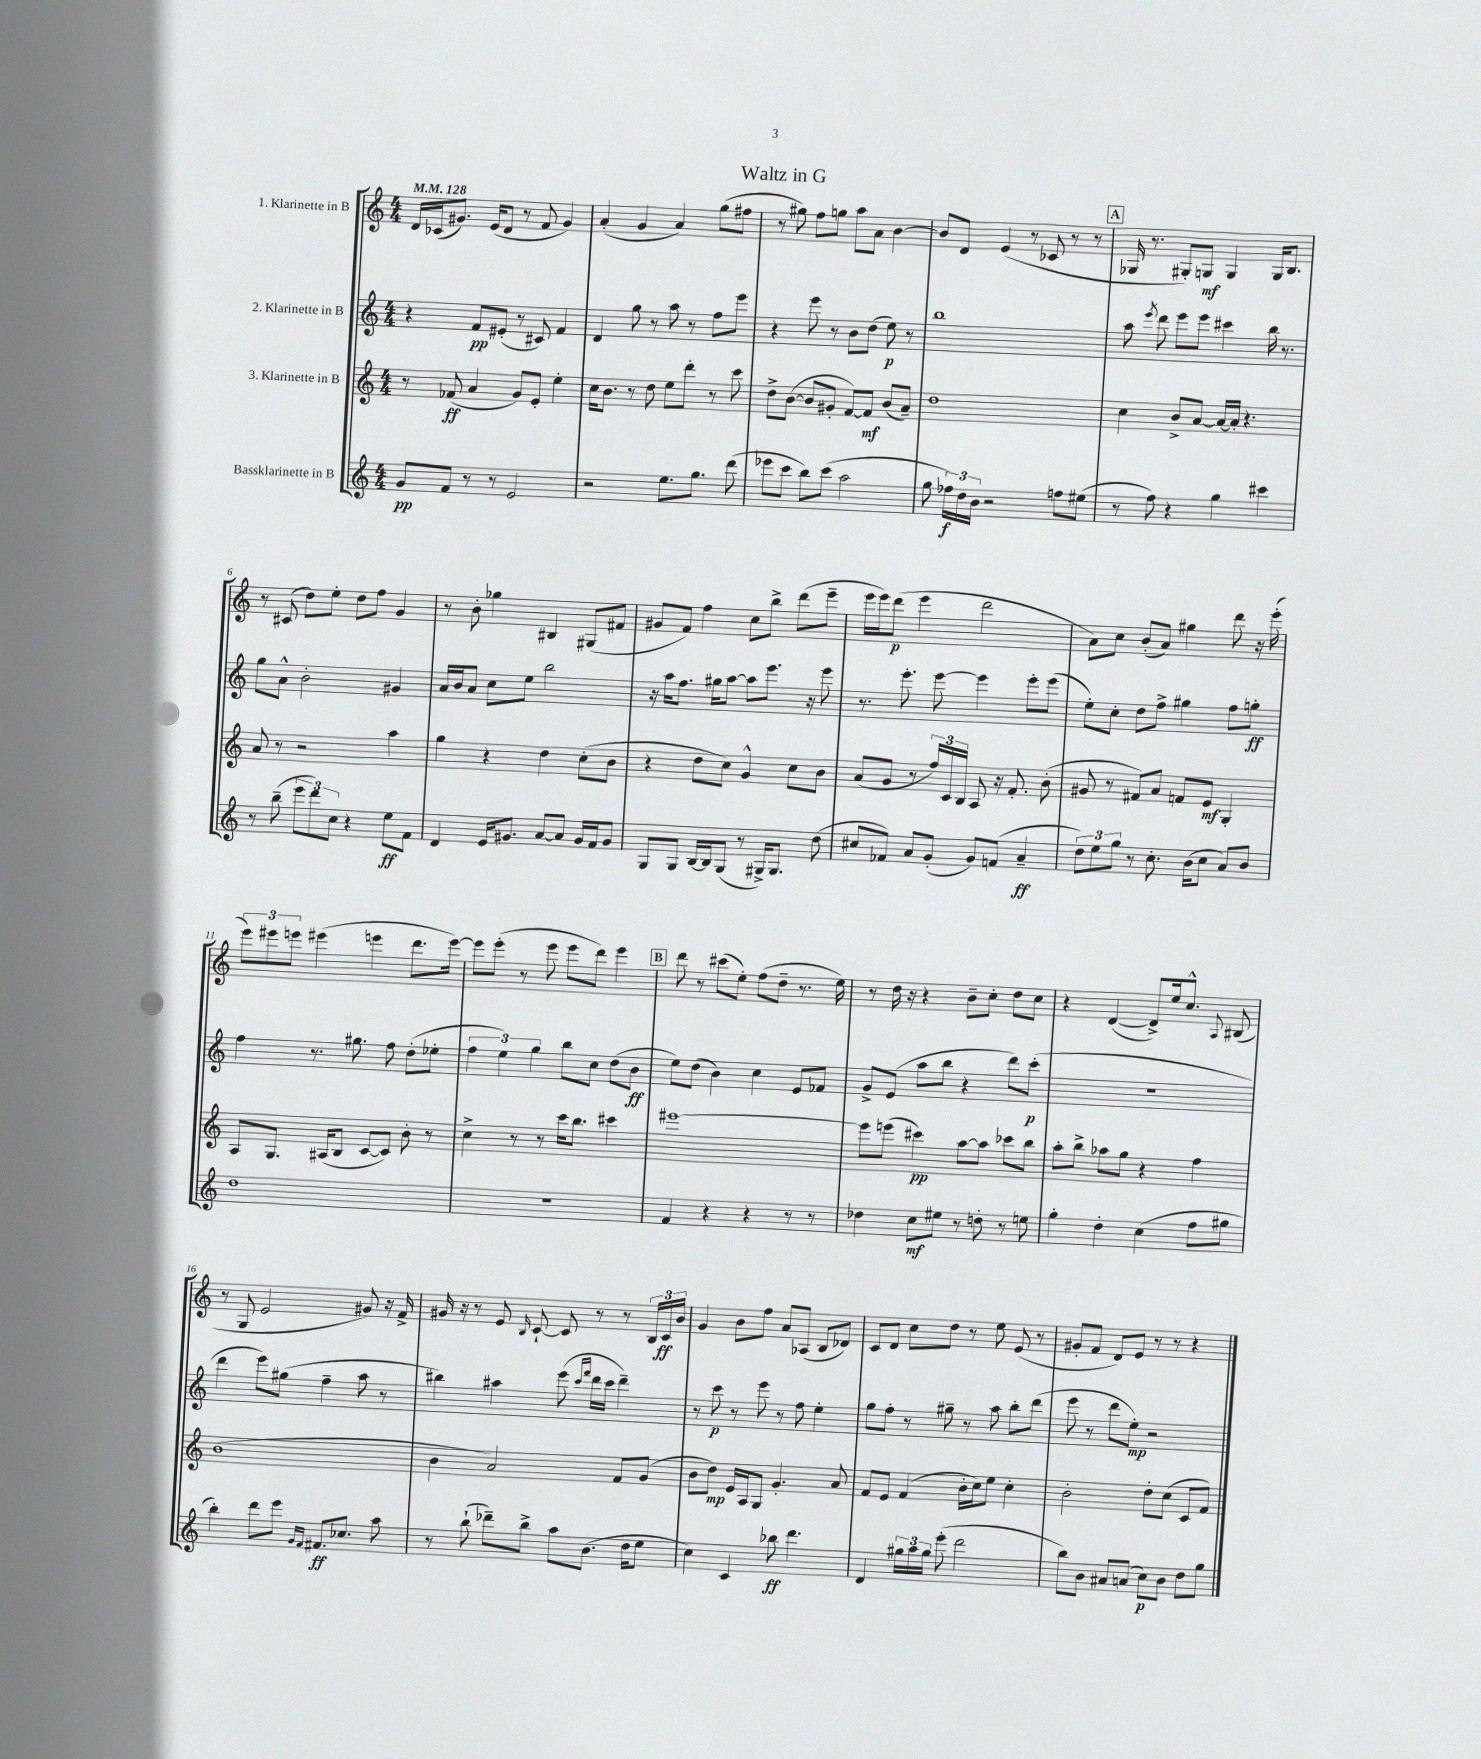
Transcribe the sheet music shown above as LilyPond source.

\header { title = "Waltz in G" }
<<
\new StaffGroup <<
\new Staff = "s0" \with { instrumentName = "1. Klarinette in B" } {
    \clef treble \key c \major \numericTimeSignature \time 4/4 \tempo 4 = 128
    \autoBeamOff d'16[ ces'16( gis'8.]) e'16[( d'8] r8 f'8 gis'4) |
    a'4-.( g'4 a'4) g''8[( fis''8] |
    r8 gis''8) f''8[ g''8] a''8[ a'8] b'4~ |
    b'8[ d'8] e'4( r8 ces'8 r8 r8 |
    \mark \markup { \box "A" } ges16 r8. gis8[-.) g8]\mf g4 g16[ b8.] |
    r8 cis'8( d''8[) e''8]-. d''8[ f''8] g'4 |
    r8 b'8-. ges''4 bis4 gis8[( fis'8] |
    gis'8[ f'8]) f''4 c''8[ b''8]-> d'''8[( e'''8]-- |
    e'''16[ e'''16) d'''8]\p( e'''4 d'''2 |
    a'8[) c''8] b'8[-.( a'8]) gis''4 d'''8 r16 e'''16-.( |
    \tuplet 3/2 { e'''8[) eis'''8 e'''8] } eis'''4( e'''4 d'''8.[ e'''16]~) |
    e'''8[ e'''8]-.( r8 e'''8 e'''8[ d'''8]) e'''4 |
    \mark \markup { \box "B" } d'''8 r8 cis'''8[( e''8]-.) f''8[( d''8]-- r8. e''16) |
    r8 d''16 r16 r4 b'8[-- c''8]-. d''8[ c''8] |
    r4 d'4~( d'8[->) e''16 c''8.]-^ \appoggiatura { a8 } bis8( |
    r8 g8 e'2 gis'8) r16 f'16-> |
    gis'16 r16 r8 e'8 \grace { b16 } c'8~-! c'8 r8 r8 \tuplet 3/2 { b16[ c'16\ff b'16] } |
    g'4 b'8[ f''8] a'8[ aes8]( b8[ des'8]) |
    c'8[ d'8] c''8[ d''8] r8 e''8 e'8( r8 |
    gis'8[-. f'8] d'8[) e'8] r8 r8 r4 \bar "|." |
}
\new Staff = "s1" \with { instrumentName = "2. Klarinette in B" } {
    \clef treble \key c \major \numericTimeSignature \time 4/4
    \autoBeamOff r4 f'8[\pp eis'8]-.( r8 cis'8) f'4 |
    d'4 g''8 r8 a''8 r8 f''8[ e'''8] |
    r4 e'''8 r8 b'8[ d''8]( e''8\p) r8 |
    b''1 |
    \mark \markup { \box "A" } a''8 \acciaccatura { e'''8 } d'''8 e'''8[ e'''8] cis'''4 b''16 r8. |
    g''8[ a'8]-^ b'2-. gis'4 |
    a'16[ b'16 a'8] c''8[ e''8] b''2 |
    r16 a''16[ f''8.] gis''16[ a''8]~ a''8[ e'''8.] r16 e'''8 |
    r8. e'''8.-. e'''8~ e'''4 e'''8[-. e'''8]( |
    e''8[-.) c''8]-. d''8[ f''8]-> gis''4 f''8[ g''8]-.\ff |
    f''4 r8. gis''8. f''8 d''8[-.( ees''8]-. |
    \tuplet 3/2 { f''4 e''4) g''4 } b''8[ c''8] d''8[( b'8]\ff |
    \mark \markup { \box "B" } e''8[) d''8]( b'4) c''4 e'8[ fes'8] |
    g'8[-> e'8]( a''8[ b''8] r4 d'''8[) c'''8]-.\p( |
    R1 |
    d'''4 e'''8[) gis''8]( f''4-- a''8 r8 |
    bis''4) ais''4 e'''8( \grace { c'''16[ f'''16] } d'''16[ c'''16] d'''4--) |
    r8 c'''8\p r8 e'''8 r8 f''8 e''4-. |
    g''8[ f''8]-. r8 gis''8-- r8 a''8 b''8[-. d'''8]( |
    e'''8 r8 d'''8[ e''8]-.\mp) r2 \bar "|." |
}
\new Staff = "s2" \with { instrumentName = "3. Klarinette in B" } {
    \clef treble \key c \major \numericTimeSignature \time 4/4
    \autoBeamOff r8 fes'8\ff( a'4 g'8[) e'8]-. e''4-. |
    c''16[ b'8.] r8 d''8 e''8[ d'''8]-. r8 c'''8 |
    d''8[-> b'8]~( b'8[ gis'8]-. f'8[~) f'8]\mf b'8[( a'8]--) |
    d''1 |
    \mark \markup { \box "A" } c''4 b'8[-> a'8]~ a'16[~ a'16]-. r4. |
    a'8 r8 r2 a''4 |
    g''4 r4 d''4 c''8[-.( b'8] |
    r4 d''8[ c''8]) g'4-^ c''8[ b'8] |
    a'8[( g'8] r8 \tuplet 3/2 { f''16[) c'16 b16] } a8 r16 f'8.-. b'8-.( |
    gis'8 r8 fis'8[) a'8] f'8[ e'8]\mf g4-. |
    a8[ g8.] ais16[( b8] c'8[~ c'8]) b'8-. r8 |
    c''4-> r8 r8 c'''16[ b''8.] cis'''4 |
    \mark \markup { \box "B" } eis'''1~ |
    eis'''8[ e'''8]( cis'''4\pp) a''8[~ a''8] ces'''8[ b''8] |
    a''8[-. b''8]-> aes''8[ g''8] r4 f''4 |
    b'1( |
    b'4 a'2) f'8[ g'8]( |
    b'8[ d''8]\mp) e'16[ a16 g8] g'4.-. a'8 |
    f'8[ e'8] f'4( b'16[-. c''16) e''8] c''4-. |
    b'2-. d''8[-. c''8]( c'8[ f'8]) \bar "|." |
}
\new Staff = "s3" \with { instrumentName = "Bassklarinette in B" } {
    \clef treble \key c \major \numericTimeSignature \time 4/4
    \autoBeamOff g'8[\pp f'8] r8 r8 e'2 |
    r2 e''8.[ g''8.] d'''8( |
    ees'''8[ c'''8] b''8[) c'''8]( a''2 |
    g''8 \tuplet 3/2 { fes''16[\f) d''16 b'16] } r2 f''8[ eis''8]( |
    \mark \markup { \box "A" } r8 f''8) r4 g''4 cis'''4 |
    r8 b''8--( \tuplet 3/2 { e'''8[ d'''8) c''8] } r4 e''8[\ff f'8] |
    d'4 e'16[ gis'8.] a'8[~ a'8] gis'16[ f'16 gis'8] |
    g8[ g8] b16[~ b16 g8]( r8 gis16[->) gis8.] d''8( |
    cis''8[ fes'8]) a'8[ g'8]-.( g'8[) f'8]( a'4--\ff |
    \tuplet 3/2 { d''8[) e''8 g''8] } r8 c''8.-. b'16[( c''8] a'8[) b'8] |
    d''1 |
    r1 |
    \mark \markup { \box "B" } f'4 r4 r4 r8 r8 |
    des''4 c''8[\mf eis''8] r8 d''8-. r8 e''8 |
    g''4-. d''4-. c''4( f''8[ gis''8] |
    b''4-.) d'''8[ e'''8] \grace { g'16[ f'16] } fis'8.[\ff ces''8.] a''8 |
    r8 b''8-!( des'''8[--) b''8]-> a''8[ b'8.]( d''16[ e''8] |
    c''4) c'4 bes''8\ff d'''4. |
    d'4 \tuplet 3/2 { gis''16[ a''16 gis''16] } e'''8-.( d'''2 |
    b''8[) b'8] ais'8[ a'8]( c''8[\p) b'8] d''8[ g''8] \bar "|." |
}
>>
>>
